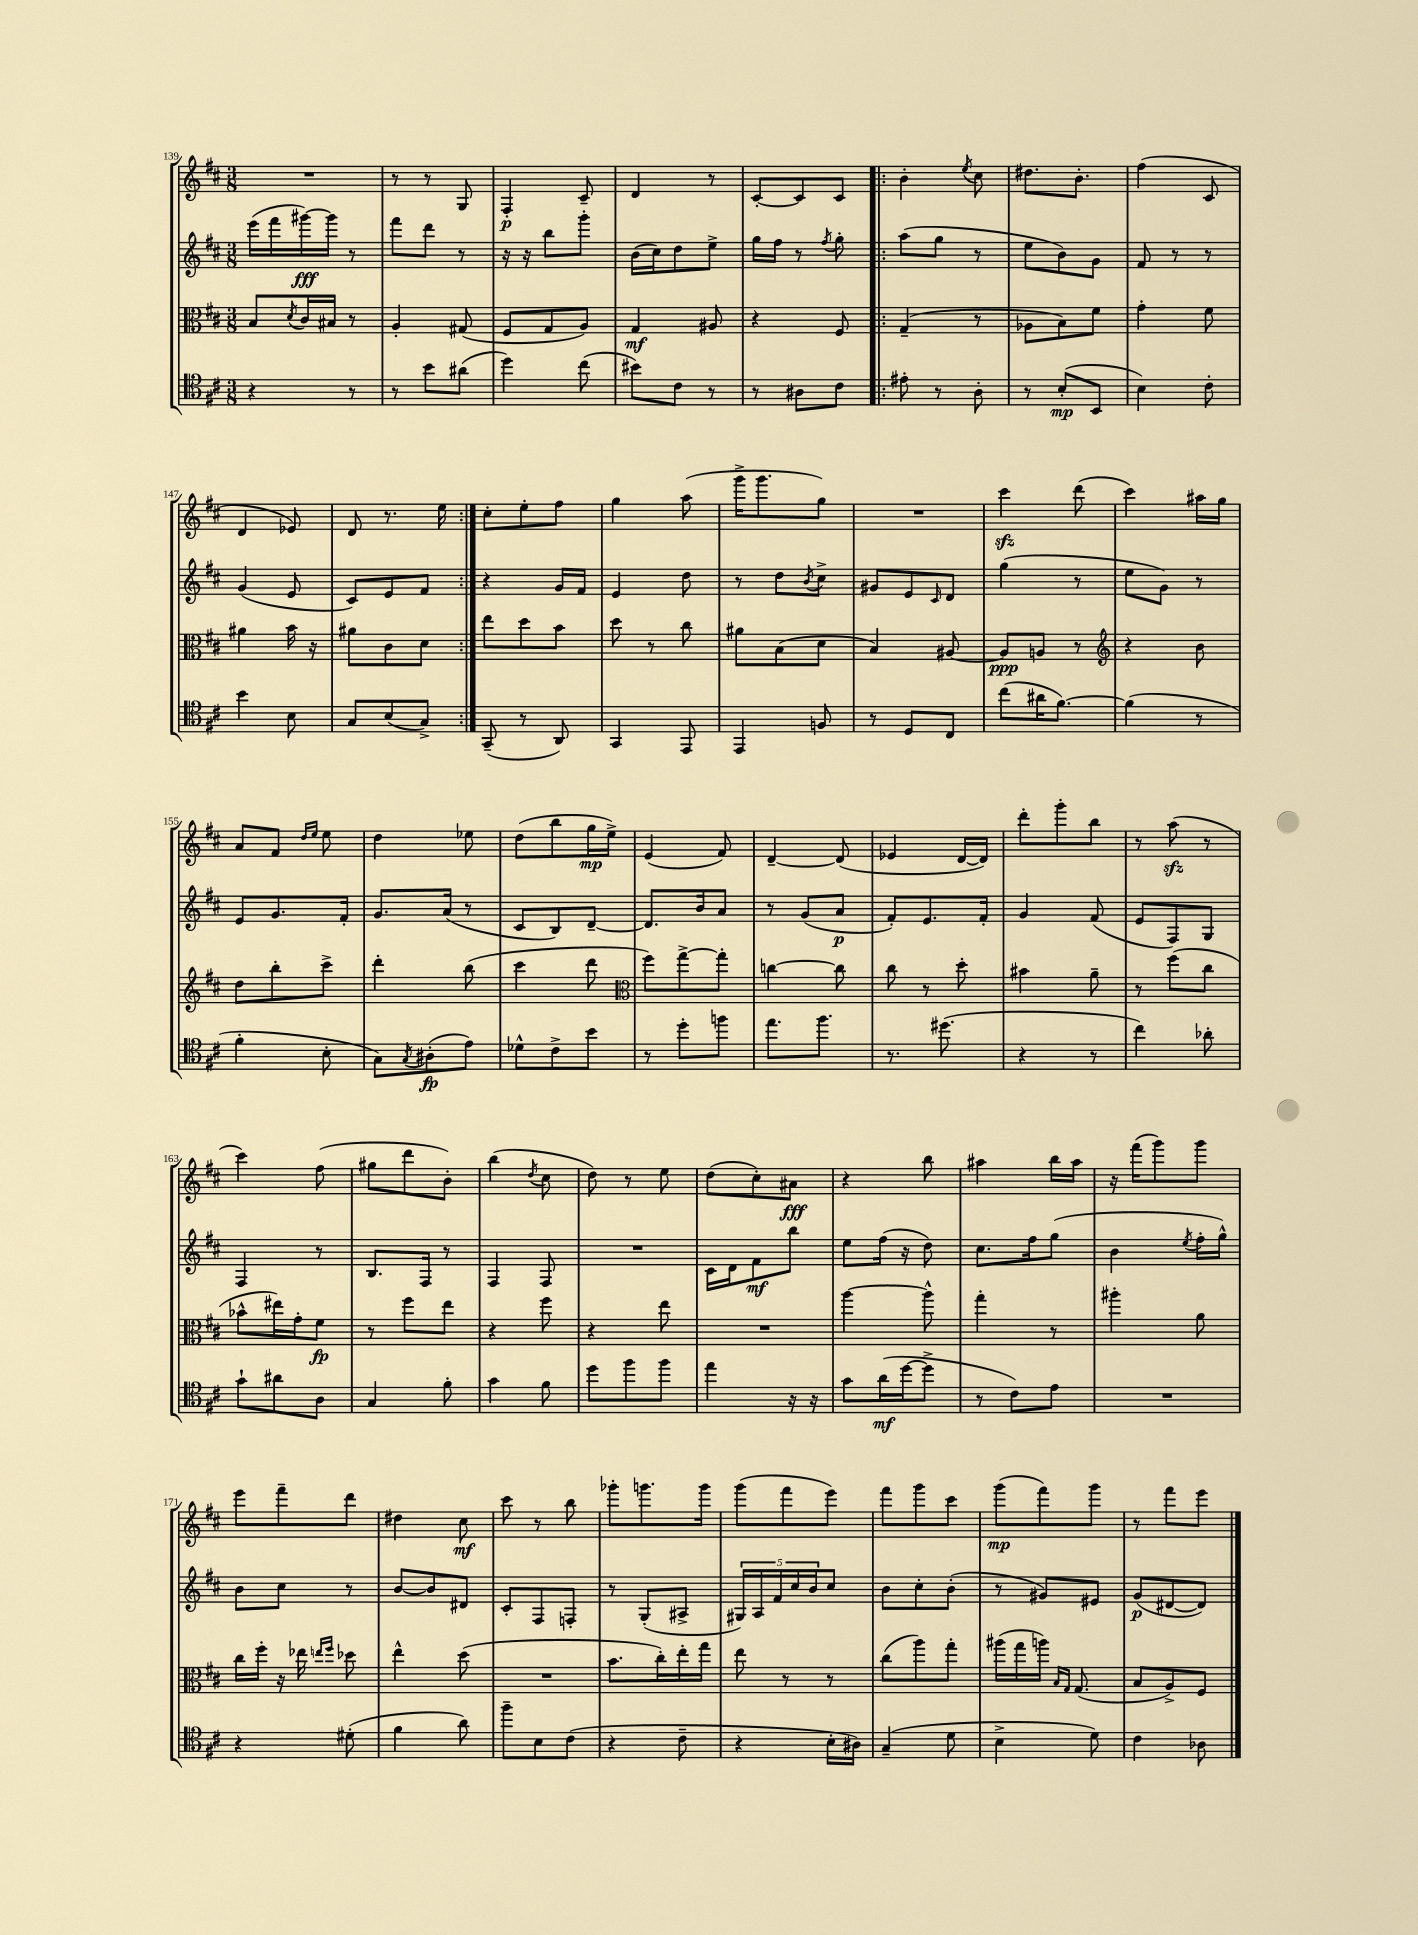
<<
\new StaffGroup <<
\new Staff = "s0" {
    \clef treble \key d \major \numericTimeSignature \time 3/8
    R4. |
    r8 r8 g8 |
    fis4-.\p cis'8-- |
    d'4 r8 |
    cis'8~-. cis'8 cis'8 |
    \repeat volta 2 { b'4-. \acciaccatura { e''8 } cis''8 |
    dis''8. b'8.-. |
    fis''4( cis'8 |
    d'4 ees'8) |
    d'8 r8. e''16 | }
    cis''8-. e''8-. fis''8 |
    g''4 a''8( |
    g'''16-> g'''8. g''8) |
    R4. |
    cis'''4\sfz d'''8( |
    cis'''4) ais''16 g''16 |
    a'8 fis'8 \grace { d''16 e''16 } e''8 |
    d''4 ees''8 |
    d''8( b''8 g''16\mp e''16->) |
    e'4( fis'8) |
    d'4~-- d'8( |
    ees'4 d'16~ d'16) |
    d'''8-. g'''8-. b''8 |
    r8 a''8\sfz( r8 |
    cis'''4) fis''8( |
    gis''8 d'''8 b'8-.) |
    b''4( \acciaccatura { d''8 } cis''8 |
    d''8) r8 e''8 |
    d''8( cis''8-.) ais'8\fff |
    r4 b''8 |
    ais''4 b''16 ais''16 |
    r16 fis'''16( g'''8) g'''8 |
    e'''8 fis'''8-- d'''8 |
    dis''4 cis''8\mf |
    cis'''8 r8 b''8 |
    ges'''8-. g'''8. g'''16 |
    g'''8( fis'''8 e'''8) |
    fis'''8 g'''8 cis'''8 |
    g'''8\mp( fis'''8) g'''8 |
    r8 fis'''8 e'''8 \bar "|." |
}
\new Staff = "s1" {
    \clef treble \key d \major \numericTimeSignature \time 3/8
    e'''16( fis'''16 gis'''16~\fff) gis'''16 r8 |
    fis'''8 d'''8 r8 |
    r16 r16 b''8 g'''8-. |
    b'16( cis''16) d''8 e''8-> |
    g''16 fis''16 r8 \acciaccatura { fis''8 } g''8-. |
    \repeat volta 2 { a''8( g''8 r8 |
    e''8 b'8) g'8 |
    fis'8 r8 r8 |
    g'4( e'8 |
    cis'8) e'8 fis'8 | }
    r4 g'16 fis'16 |
    e'4 d''8 |
    r8 d''8 \acciaccatura { b'8 } cis''8-> |
    gis'8 e'8 \grace { cis'16 } d'8 |
    g''4( r8 |
    e''8 g'8) r8 |
    e'8 g'8. fis'16-. |
    g'8. a'16( r8 |
    cis'8 b8) d'8~-- |
    d'8. b'16 a'8 |
    r8 g'8( a'8\p |
    fis'8-.) e'8. fis'16-. |
    g'4 fis'8( |
    e'8 fis8) g8 |
    fis4 r8 |
    b8. fis16 r8 |
    fis4 fis8 |
    R4. |
    cis'16 d'16 fis'8\mf b''8 |
    e''8 fis''16( r16 d''8) |
    cis''8. fis''16 g''8( |
    b'4 \acciaccatura { e''8 } fis''16-. g''16-^) |
    b'8 cis''8 r8 |
    b'8~ b'8 dis'8 |
    cis'8-. fis8 f8-. |
    r8 g8-.( ais8-> |
    \tuplet 5/4 { gis16) a16 fis'16 cis''16 b'16 } cis''8 |
    b'8 cis''8-. b'8-.( |
    r8 gis'8) eis'8 |
    g'8\p( dis'8~ dis'8) \bar "|." |
}
\new Staff = "s2" {
    \clef alto \key d \major \numericTimeSignature \time 3/8
    b8 \acciaccatura { d'8 } cis'16 bis16 r8 |
    a4-. gis8( |
    fis8 g8 a8) |
    g4\mf ais8 |
    r4 fis8 |
    \repeat volta 2 { g4--( r8 |
    aes8 b8) fis'8 |
    g'4-. fis'8 |
    ais'4 b'16 r16 |
    ais'8 cis'8 d'8 | }
    e''8 d''8 b'8 |
    d''8 r8 cis''8 |
    ais'8 b8( d'8 |
    b4) ais8~ |
    ais8\ppp a8 r8 |
    \clef treble r4 b'8 |
    d''8 b''8-. cis'''8-> |
    d'''4-. b''8( |
    cis'''4 d'''8 |
    \clef alto fis''8) g''8~-> g''8-. |
    c''4~ c''8 |
    cis''8 r8 d''8-. |
    bis'4 a'8-- |
    r8 fis''8( cis''8 |
    bes'8-^ eis''16) g'16-. fis'8\fp |
    r8 fis''8 e''8 |
    r4 fis''8 |
    r4 e''8 |
    R4. |
    a''4~ a''8-^ |
    g''4-. r8 |
    ais''4-. a'8 |
    cis''16 fis''16-. r16 ees''16 \grace { e''16 fis''16 } des''8 |
    e''4-^ d''8( |
    R4. |
    b'8. cis''16-.) e''16-. g''16 |
    e''8 r8 r8 |
    cis''8( a''8) g''8-. |
    ais''16( g''16 a''16) \grace { b16 g16 } g8.( |
    b8 a8->) fis8 \bar "|." |
}
\new Staff = "s3" {
    \clef tenor \key d \major \numericTimeSignature \time 3/8
    r4 r8 |
    r8 b'8 ais'8( |
    d''4) cis''8( |
    bis'8) cis'8 r8 |
    r8 ais8 cis'8 |
    \repeat volta 2 { eis'8-. r8 a8-. |
    r8 b8-.\mp( b,8 |
    b4) cis'8-. |
    b'4 b8 |
    g8 b8( g8->) | }
    g,8--( r8 a,8) |
    g,4 e,8 |
    e,4 f8 |
    r8 d8 cis8 |
    cis''8( ais'16 fis'8.~) |
    fis'4( r8 |
    fis'4-. b8-. |
    g8) \acciaccatura { g8 } ais8-.\fp( e'8) |
    des'8-^ cis'8-> b'8 |
    r8 d''8-. f''8 |
    e''8. fis''8. |
    r8. dis''8.( |
    r4 r8 |
    cis''4) aes'8-. |
    g'8-! ais'8 a8 |
    g4 fis'8-. |
    g'4 fis'8 |
    d''8 fis''8 fis''8 |
    e''4 r16 r16 |
    g'8 a'16\mf( d''16~ d''8-> |
    r8 cis'8) e'8 |
    R4. |
    r4 dis'8-.( |
    fis'4 a'8) |
    fis''8-- b8 cis'8( |
    r4 cis'8-- |
    r4 b16-. ais16) |
    g4--( d'8 |
    b4-> d'8) |
    cis'4 aes8 \bar "|." |
}
>>
>>
\layout { \context { \Score currentBarNumber = #139 } }
